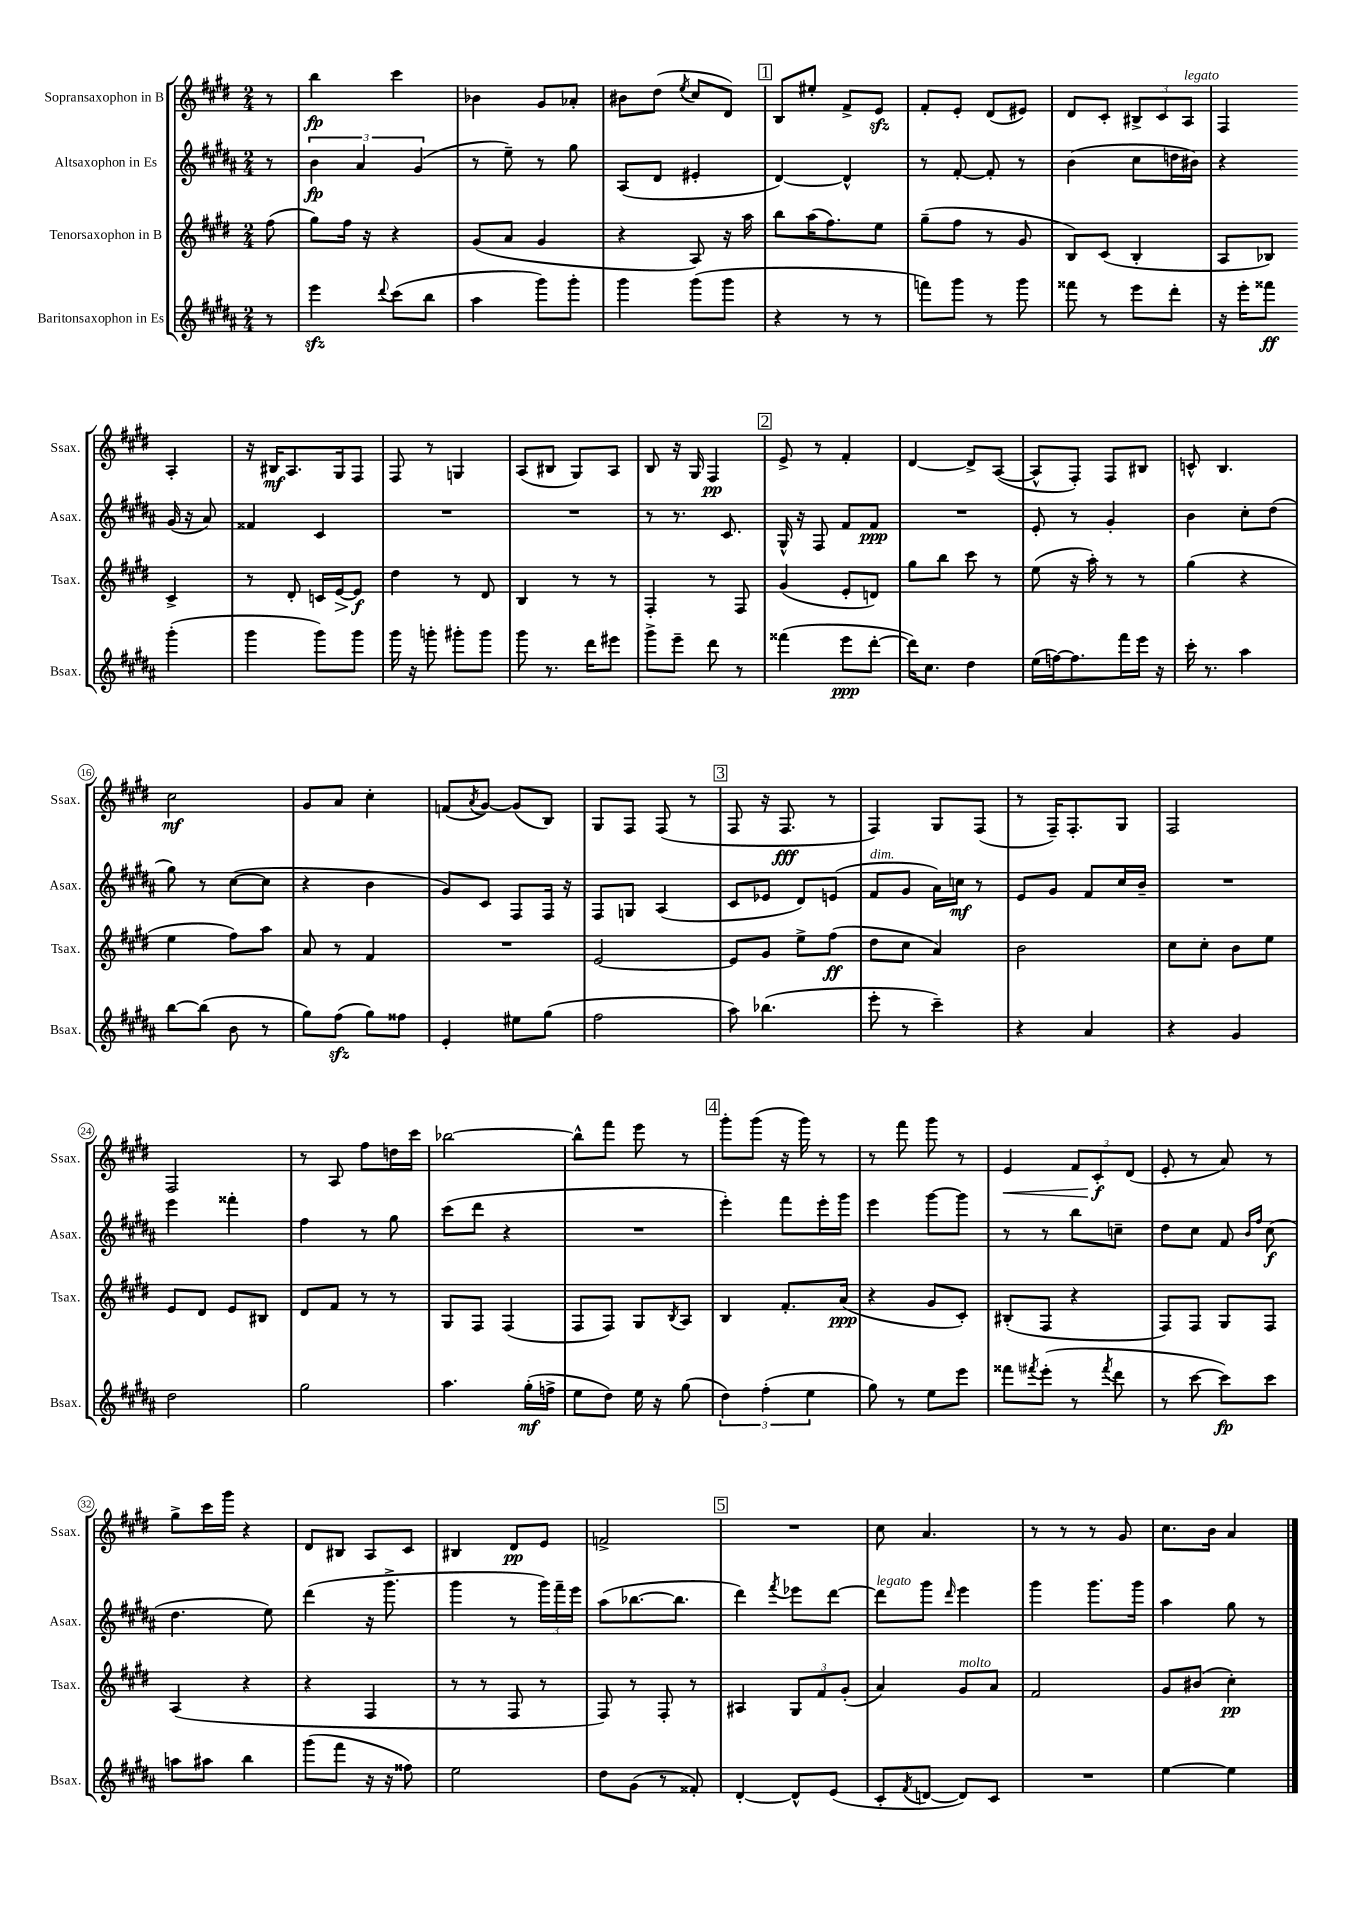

**kern	**kern	**kern	**kern
*staff4	*staff3	*staff2	*staff1
*clefG2	*clefG2	*clefG2	*clefG2
*k[f#c#g#d#a#]	*k[f#c#g#d#]	*k[f#c#g#d#a#]	*k[f#c#g#d#]
*M2/4	*M2/4	*M2/4	*M2/4
8r	(8ff#\	8r	8r
=	=	=	=
4eee\	8gg#\L)	6b\	4bb\
.	16ff#\Jk	.	.
.	.	6a#/	.
.	16r	.	.
8qqddd#/	.	.	.
(8ccc#\L	4r	.	4ccc#\
.	.	(6g#/	.
8bb\J	.	.	.
=	=	=	=
4aa#\	(8g#/L	8r	4b-\
.	8a/J	8ee~\)	.
8ggg#\L)	4g#/	8r	8g#/L
8ggg#'\J	.	8gg#\	8a-'/J
=	=	=	=
4ggg#\	4r	(8A#/L	8b#\L
.	.	8d#/J	(8dd#\J
.	.	.	8qee/
(8ggg#\L	8A/)	4e#'/	8cc#/L
8ggg#\J	16r	.	8d#/J)
.	16aa\	.	.
=	=	=	=
4r	8bb\L	[4d#/)	8B/L
.	(16aa\K	.	8ee#'/J
.	8.ff#\)	.	.
8r	.	4d#^^/]	8f#^/L
8r	8ee\J	.	8e/J
=	=	=	=
8fff\L)	(8gg#~\L	8r	8f#'/L
8ggg#\J	8ff#\J	[8f#'/	8e'/J
8r	8r	8f#'/]	(8d#/L
8ggg#\	8g#/	8r	8e#/J)
=	=	=	=
8fff##\	8B/L)	(4b\	8d#/L
8r	(8c#/J	.	8c#'/J
8eee\L	4B'/	8cc#\L	12B#^/L
.	.	.	12c#/
8ddd#'\J	.	16dd\L	.
.	.	.	12A/J
.	.	16b#\JJ)	.
=	=	=	=
16r	8A/L	4r	4F#/
16eee'\LK	.	.	.
8fff##\J	8B-/J)	.	.
(4ggg#'\	4c#^/	(16g#/	4A'/
.	.	16r	.
.	.	8a#/)	.
=	=	=	=
4ggg#\	8r	4f##/	16r
.	.	.	16B#/LK
.	8d#'/	.	8.A/
8ggg#\L)	16c/LL	4c#/	.
.	[16e/J	.	16G#/k
8ggg#\J	8e/]J	.	8F#/J
=	=	=	=
16ggg#\	4dd#\	2r	8F#/
16r	.	.	.
8ggg'\	.	.	8r
8ggg#'\L	8r	.	4G/
8ggg#\J	8d#/	.	.
=	=	=	=
8ggg#\	4B/	2r	(8A/L
8.r	.	.	8B#/J
.	8r	.	8G#/L)
16ddd#\LK	.	.	.
8eee#\J	8r	.	8A/J
=	=	=	=
8ggg#^\L	4F#'/	8r	8B/
8eee~\J	.	8.r	16r
.	.	.	16G#/
8ddd#\	8r	.	4F#/
.	.	8.c#/	.
8r	8F#/	.	.
=	=	=	=
(4fff##\	(4g#/	16G#^^/	8e^/
.	.	16r	.
.	.	8F#/	8r
8eee\L	8e'/L	8f#/L	4f#'/
[8ddd#'\J	8d/J)	8f#/J	.
=	=	=	=
16ddd#\]LK)	8gg#\L	2r	[4d#/
8.cc#\J	.	.	.
.	8bb\J	.	.
4dd#\	8ccc#\	.	8d#^/]L
.	8r	.	([8A/J
=	=	=	=
(16ee\LL	(8ee\	8e'/	8A^^/]L
[16ff\J)	.	.	.
8.ff\]	16r	8r	8F#'/J)
.	16aa'\)	.	.
.	8r	4g#'/	8F#/L
16fff#\L	.	.	.
16eee\JJ	8r	.	8B#/J
16r	.	.	.
=	=	=	=
16ccc#'\	(4gg#\	4b\	8c^^/
8.r	.	.	.
.	.	.	4.B/
4aa#\	4r	8cc#'\L	.
.	.	(8dd#\J	.
=	=	=	=
[8bb\L	4ee\	8gg#\)	2cc#\
(8bb\]J	.	8r	.
8b\	8ff#\L)	([8cc#\L	.
8r	8aa\J	8cc#\]J	.
=	=	=	=
8gg#\L)	8a/	4r	8g#/L
(8ff#\J	8r	.	8a/J
8gg#\L)	4f#/	4b\	4cc#'\
8ff##\J	.	.	.
=	=	=	=
4e'/	2r	8g#/L)	(8f/L
.	.	.	8qa/
.	.	8c#/J	[8g#/J)
8ee#\L	.	8F#/L	(8g#/]L
(8gg#\J	.	16F#/Jk	8B/J)
.	.	16r	.
=	=	=	=
2ff#\	[2e/	8F#/L	8G#/L
.	.	8G/J	8F#/J
.	.	(4A#/	(8F#/
.	.	.	8r
=	=	=	=
8aa#\)	8e/]L	8c#/L	8F#/
(4.bb-\	8g#/J	8e-/J	16r
.	.	.	8.F#/
.	8ee^\L	8d#/L)	.
.	(8ff#\J	(8e/J	8r
=	=	=	=
8eee'\	8dd#\L	8f#/L	4F#/)
8r	8cc#\J	8g#/J	.
4ccc#~\)	4a/)	16a#\LL)	8G#/L
.	.	16cc\JJ	.
.	.	8r	(8F#/J
=	=	=	=
4r	2b\	8e/L	8r
.	.	8g#/J	16F#~/LK)
.	.	.	8.F#'/
4a#/	.	8f#/L	.
.	.	16cc#/L	8G#/J
.	.	16b~/JJ	.
=	=	=	=
4r	8cc#\L	2r	2F#/
.	8cc#'\J	.	.
4g#/	8b\L	.	.
.	8ee\J	.	.
=	=	=	=
2dd#\	8e/L	4eee\	2F#/
.	8d#/J	.	.
.	8e/L	4fff##'\	.
.	8B#/J	.	.
=	=	=	=
2gg#\	8d#/L	4ff#\	8r
.	8f#/J	.	8A/
.	8r	8r	8ff#\L
.	8r	8gg#\	16dd\L
.	.	.	16ccc#\JJ
=	=	=	=
4.aa#\	8G#/L	(8ccc#\L	[2bb-\
.	8F#/J	8ddd#\J	.
.	(4F#/	4r	.
(16gg#'\LL	.	.	.
16ff^\JJ	.	.	.
=	=	=	=
8ee\L	8F#/L	2r	8bb-^^\]L
8dd#\J)	8F#/J)	.	8fff#\J
16ee\	8G#/L	.	8eee\
16r	.	.	.
.	8qB/	.	.
(8gg#\	8A/J	.	8r
=	=	=	=
6dd#\)	4B/	4eee'\)	8ggg#'\L
.	.	.	(8ggg#\J
(6ff#'\	.	.	.
.	8.f#'/L	8fff#\L	16r
.	.	.	16ggg#\)
6ee\	.	.	.
.	.	16eee'\L	8r
.	(16a/Jk	16ggg#\JJ	.
=	=	=	=
8gg#\)	4r	4eee\	8r
8r	.	.	8fff#\
8ee\L	8g#/L	[8ggg#\L	8ggg#\
8eee\J	8c#'/J)	8ggg#\]J	8r
=	=	=	=
8fff##\L	(8B#'/L	8r	4e/
8qfff#/	.	.	.
(8eee'\J	8F#/J	8r	.
8r	4r	8bb\L	12f#/L
.	.	.	12c#'/
8qfff#/	.	.	.
8ddd#\	.	8cc~\J	.
.	.	.	(12d#/J
=	=	=	=
8r	8F#/L)	8dd#\L	8e'/
[8ccc#\	8F#/J	8cc#\J	8r
8ccc#\]L)	8G#/L	8f#/	8a/)
.	.	16qqb/LL	.
.	.	16qqff#/JJ	.
8ccc#\J	8F#/J	(8cc#\	8r
=	=	=	=
8aa\L	(4A/	4.dd#\	8gg#^\L
8aa#\J	.	.	16ccc#\L
.	.	.	16ggg#\JJ
4bb\	4r	.	4r
.	.	8ee\)	.
=	=	=	=
(8ggg#\L	4r	(4ddd#\	8d#/L
8fff#\J	.	.	8B#/J
16r	4F#/	16r	8A/L
16r	.	8.ggg#^\	.
8ff##\)	.	.	8c#/J
=	=	=	=
2ee\	8r	4ggg#\	4B#/
.	8r	.	.
.	8F#/	8r	8d#/L
.	8r	24ggg#\LL)	8e/J
.	.	24fff#~\	.
.	.	24eee\JJ	.
=	=	=	=
8dd#\L	8F#/)	(8aa#\L	2f^/
(8g#\J	8r	[8.bb-\	.
8r	8F#'/	.	.
.	.	8.bb-\]J	.
8f##'/)	8r	.	.
=	=	=	=
[4d#'/	4A#/	4ddd#\)	2r
.	.	8qfff#/	.
8d#^^/]L	12G#/L	8eee-\L	.
.	12f#/	.	.
(8e/J	.	[8ddd#\J	.
.	(12g#'/J	.	.
=	=	=	=
8c#'/L	4a/)	8ddd#\]L	8cc#\
8qf#/	.	.	.
[8d/J	.	8ggg#\J	4.a/
.	.	16qqddd#/	.
8d/]L)	8g#/L	4eee\	.
8c#/J	8a/J	.	.
=	=	=	=
2r	2f#/	4ggg#\	8r
.	.	.	8r
.	.	8.ggg#\L	8r
.	.	.	8g#/
.	.	16ggg#\Jk	.
=	=	=	=
[4ee\	8g#/L	4aa#\	8.cc#\L
.	(8b#/J	.	.
.	.	.	16b\Jk
4ee\]	4cc#'\)	8gg#\	4a/
.	.	8r	.
==	==	==	==
*-	*-	*-	*-
